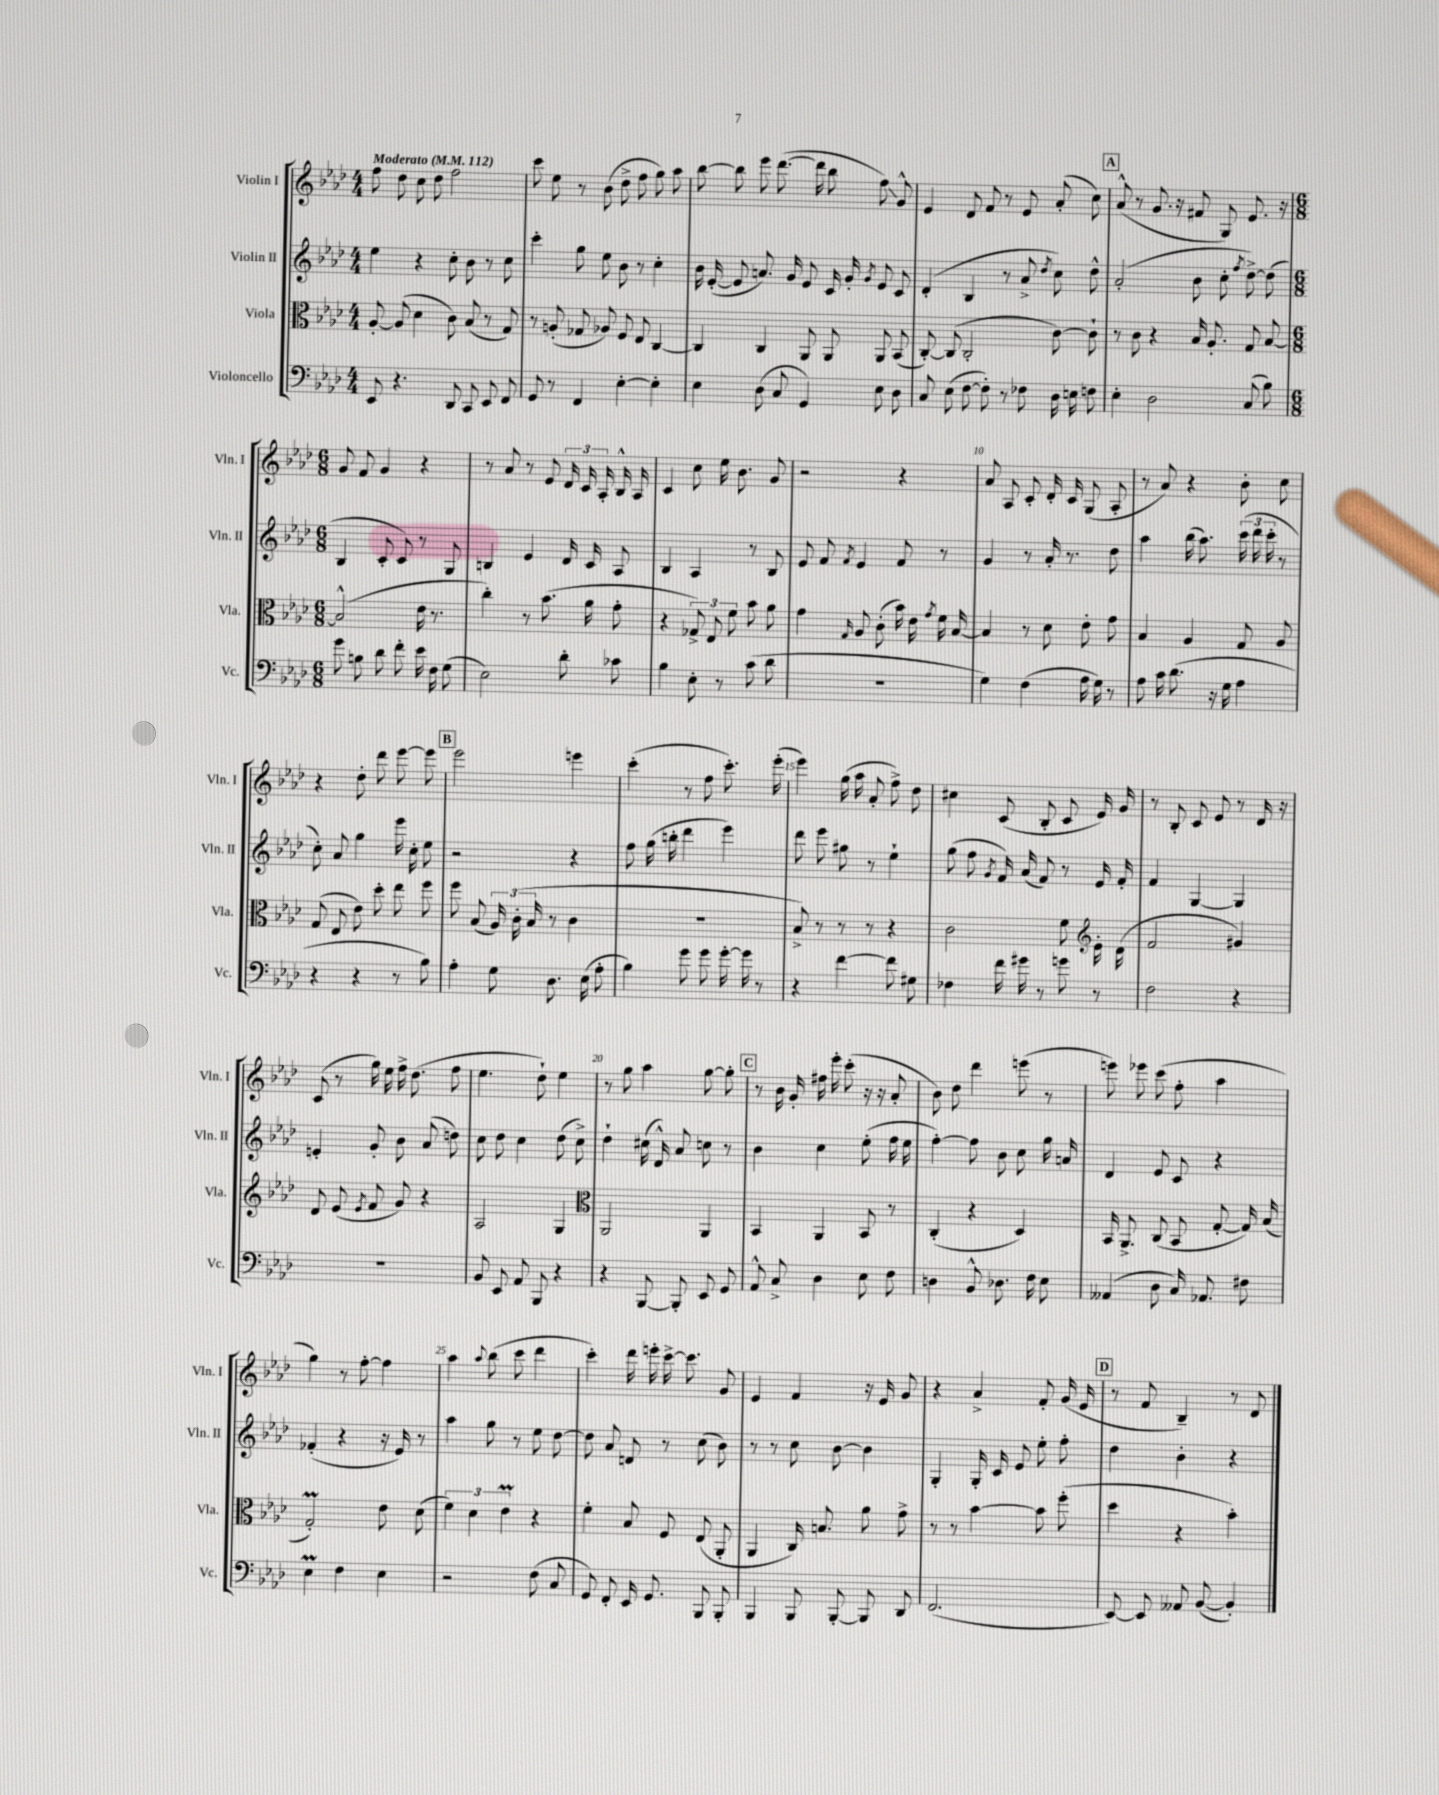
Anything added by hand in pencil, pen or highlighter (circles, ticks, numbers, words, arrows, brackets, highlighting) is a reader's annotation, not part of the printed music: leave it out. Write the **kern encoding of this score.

**kern	**kern	**kern	**kern
*staff4	*staff3	*staff2	*staff1
*clefF4	*clefC3	*clefG2	*clefG2
*k[b-e-a-d-]	*k[b-e-a-d-]	*k[b-e-a-d-]	*k[b-e-a-d-]
*M4/4	*M4/4	*M4/4	*M4/4
*MM112	*MM112	*MM112	*MM112
8EE-/	[8A-'/	4ee-\	8ff\
4.r	(8A-/]	.	8dd-\
.	4d-\	4r	8cc\
.	.	.	8dd-\
8DD-/	8c\)	8cc'\	2ff\
8CC/	(8B-/	8b-\	.
8EE-/	8r	8r	.
8FF/	8G/)	8cc\	.
=	=	=	=
8GG/	8r	4ccc'\	8ccc\
8r	(8A'/	.	8ee-\
4FF/	8G-/	8gg\	8r
.	8A-/)	8ee-\	(8b-\
[4E-'\	8F/	8b-\	8dd-^\
.	8E-/	8r	8ff\
4E-'\]	[4C/	4cc'\	8gg\)
.	.	.	8aa-\
=	=	=	=
4E-\	4C/]	16b-\	[8bb-\
.	.	([16e-'/	.
.	.	8e-/]	8bb-\]
(8D-\	4C/	8.a/)	8eee-\
8C/	.	.	([8.ddd-\
.	.	16g/	.
4GG/)	8AA-/	8e-/	.
.	.	.	16ddd-\]
.	8AA-/	16c/	8bb-\
.	.	16g'/	.
.	.	8qg/	.
8E-\	8AA-/	8e-/	8ff\)
8D-\	(8BB-/	8c/	8g^^/
=	=	=	=
8C/	[8C'/)	(4d-'/	4e-/
(8E-\	(8C/]	.	.
[8F\	2C'/	4B-/	8d-/
8F'\])	.	.	8f/
8r	.	8r	8r
8F-\	.	8a-^/	8e-/
.	.	8qdd-/	.
16D-\	[8c\)	8cc\)	(8a-'/
16E\	.	.	.
8F\	8c`\]	8dd-^^\	8cc\)
=	=	=	=
4E-'\	8r	(2a-'/	(8a-^^/
.	8c\	.	8r
2D-\	4r	.	8.g/
.	.	.	16r
.	16B-/	8b-\	8f#/
.	8.A-'/	.	.
.	.	8cc'\	8G/)
.	.	8qff/	.
(8C/	8G/	[8dd-^\)	8.e-/
8B-\)	[8B-/	(8dd-\]	.
.	.	.	16r
=	=	=	=
*M6/8	*M6/8	*M6/8	*M6/8
8g\	(2B-^^/]	4B-/	8g/
8B\	.	.	8f/
8d-\	.	8c'/	4g/
8f'\	.	8c/)	.
16e-\	16e-\	8r	4r
16F\	8.r	.	.
(8G\	.	8G/	.
=	=	=	=
2E-\)	4cc'\)	4B/	8r
.	.	.	8a-/
.	8r	4e-/	8r
.	(8.b-\	.	8e-/
8d-'\	.	16d-/	24d-/
.	.	.	24c/
.	16a-\	16c/	.
.	.	.	24A-'/
8c-\	8g'\	8A-/	16B-^^/
.	.	.	16A-/
=	=	=	=
4B-\	4r	4B-/	4c/
8E-'\	12G-^/)	4A-/	8cc\
.	12E-/	.	.
8r	.	.	16ee-\
.	12f\	.	.
.	.	.	8.b-\
(8c\	8b-\	8r	.
8d-\	8a-\	8B-/	8g/
=	=	=	=
2.r	4g\	8e-/	2r
.	.	8f/	.
.	16qqG/	8qf/	.
.	8A-/	4e-/	.
.	(8c'\	.	.
.	16b-\)	8f/	4r
.	16e-\	.	.
.	8qg/	.	.
.	16f\	8r	.
.	[16B-/	.	.
=	=	=	=
4G\)	4B-/]	4g/	8a-/
.	.	.	8A-/
(4F\	8r	8r	8c'/
.	8d-\	16a-'/	16d-'/
.	.	8.r	16c/
16A-\	8e-'\	.	(8G/
16G\)	.	.	.
8r	8g\	8dd-\	8A-'/
=	=	=	=
8A-\	4B-/	4aa-\	8r
16c\	.	.	8a-/)
(8.d-\	.	.	.
.	4A-/	(16bb-\	4r
.	.	8.aa-\)	.
16r	.	.	.
16G\	.	.	.
4A-\	8G/	(24ccc\	8b-'\
.	.	24ddd-\	.
.	.	24ccc'\	.
.	8A-/	8r	8cc\
=	=	=	=
4r	(8G/	8cc'\)	4r
.	8E-/	8a-/	.
4r	8e-\)	4gg\	8dd-'\
.	8dd-'\	.	8ddd-\
8r	8ee-\	16eee-\	[8eee-\
.	.	16cc'\	.
8B-\)	8ff\	8ee-\	8eee-\]
=	=	=	=
4A-'\	8ff\	2r	2eee-\
.	(8B-/	.	.
8G\	24A-/)	.	.
.	(24c'\	.	.
.	24B-/	.	.
8.D-\	8r	.	.
.	4c\	4r	4eee\
(16E-\	.	.	.
8A-'\	.	.	.
=	=	=	=
4B-\)	2.r	8ff\	(4ccc'\
.	.	(16gg\	.
.	.	16bb'\	.
8g\	.	4ddd-\	8r
8g\	.	.	8ff\
[16g'\	.	4eee-\)	8.ccc'\)
16g\]	.	.	.
8r	.	.	.
.	.	.	(16eee-'\
=	=	=	=
4r	8B-^/)	8ddd-\	4eee-\)
.	8r	8eee-\	.
[4f\	8r	8gg#\	(16gg\
.	.	.	16aa-\
.	8r	8r	8a-'/
8f\]	4r	4ee-`\	8ff^\)
8G#\	.	.	8dd-\
=	=	=	=
4F-\	2c\	(8gg\	4cc#\
.	.	8ff\	.
.	.	8qg/	.
16f\	.	16f/)	(8c/
16g#\	.	(16a-/	.
8r	.	8f/)	8B-'/
8g\	8f\	8r	8c/
8r	16e-'\	16e-/	16e-/)
.	(16d-\	16f'/	16g/
=	=	=	=
*	*clefG2	*	*
2F\	2f/	4f/	8r
.	.	.	8B-'/
.	.	[4G/	8c/
.	.	.	8e-/
4r	4g#/)	4G/]	8r
.	.	.	16d-/
.	.	.	16r
=	=	=	=
2.r	8d-/	4e'/	(8c/
.	(8e-/	.	8r
.	8qe-/	.	.
.	8f/	8g'/	16gg\)
.	.	.	16ee-\
.	8g/)	8b-\	16ff^\
.	.	.	(8.dd-\
.	4r	(8a-/	.
.	.	8dd\)	8ff\
=	=	=	=
8BB-/	2A-/	8cc\	4.ee-\
8EE-/	.	8dd-\	.
8AA-/	.	4cc\	.
8BBB-/	.	.	8dd-`\)
4r	4G/	(8dd-\	4ee-\
.	.	8cc^\)	.
=	=	=	=
*	*clefC3	*	*
4r	2AA-/	4dd-`\	8r
.	.	.	8gg\
[8BBB-/	.	(16cc#\	4aa-\
.	.	16d-^^/)	.
8BBB-'/]	.	8a-/	.
8EE-/	4AA-/	8cc\	[8gg\
8GG/	.	8r	8gg'\]
=	=	=	=
8AA-^^/	4BB-/	4b-\	8r
8C^/	.	.	16b-\
.	.	.	16g'/
4D-\	4AA-/	4cc\	16ff#\
.	.	.	16eee-'\
.	.	.	(8ccc'\
8E-\	8BB-/	(8ee-'\	16r
.	.	.	16r
8F\	8r	16ff\	8a-'/
.	.	16ee-\	.
=	=	=	=
4D\	(4C'/	[4ff'\)	8b-\)
.	.	.	8dd-\
8BB-^^/	4r	8ff\]	4ddd-\
8.D-\	.	8b-\	.
.	4D-/)	8cc\	(8eee\
16F\	.	.	.
8E-\	.	16gg\	8r
.	.	16a/	.
=	=	=	=
(4AA--/	16BB-/	4d-/	8eee\)
.	8.AA-^/	.	.
.	.	.	8eee-\
8D-\	(8C/	8e-/	(8ccc\
16C/)	8BB-/	8c/	8ff'\
8.AA-/	.	.	.
.	[8G'/	4r	4aa-\
8F#\	16G/])	.	.
.	(16B-/	.	.
=	=	=	=
4E-\	2G'/)	(4f-'/	4gg\)
4F\	.	4r	8r
.	.	.	[8ff'\
4E-\	8e-\	16r	4ff\]
.	.	16e-/)	.
.	(8d-\	8r	.
=	=	=	=
2r	6f\)	4aa-\	4aa-\
.	6d-\	.	.
.	.	.	8qqaa-/
.	.	8gg\	(8bb-\
.	6e-\	.	.
.	.	8r	8ccc\
(8F\	4r	8ee-\	4ddd-\
8C/	.	[8dd-\	.
=	=	=	=
8GG/)	4f'\	8dd-\]	4ccc'\)
8FF'/	.	8a-/	.
16EE-/	8B-/	8d/	16ddd-\
8.GG/	.	.	16eee'\
.	8F/	8r	[16ccc^\
.	.	.	8.ccc\]
8BBB-/	(8E-/	(8cc\	.
8BBB-'/	8AA-'/	8b-\)	8g/
=	=	=	=
4BBB-/	4AA-/	8r	4e-/
.	.	8r	.
8BBB-/	16C/)	8cc\	4f/
.	8.B/	.	.
[8BBB-'/	.	[8b-\	.
8BBB-/]	8a-\	4b-\]	16r
.	.	.	16e-/
8DD-/	8g^\	.	8g/
=	=	=	=
(2.FF/	8r	4G'/	4r
.	8r	.	.
.	[4b-\	16G'/	4a-^/
.	.	16c/	.
.	.	8e-/	.
.	8b-\]	8ee-'\	8f'/
.	(8ff'\	8ff'\	(16g/
.	.	.	16e-/
=	=	=	=
[8EE-/)	4dd-\	4dd-\	8r
8EE-/]	.	.	8f/
8AA--/	4r	4b-'\	4B-~/)
([8BB-/	.	.	.
4BB-'/])	4b-'\)	4r	8r
.	.	.	8d-/
==	==	==	==
*-	*-	*-	*-
